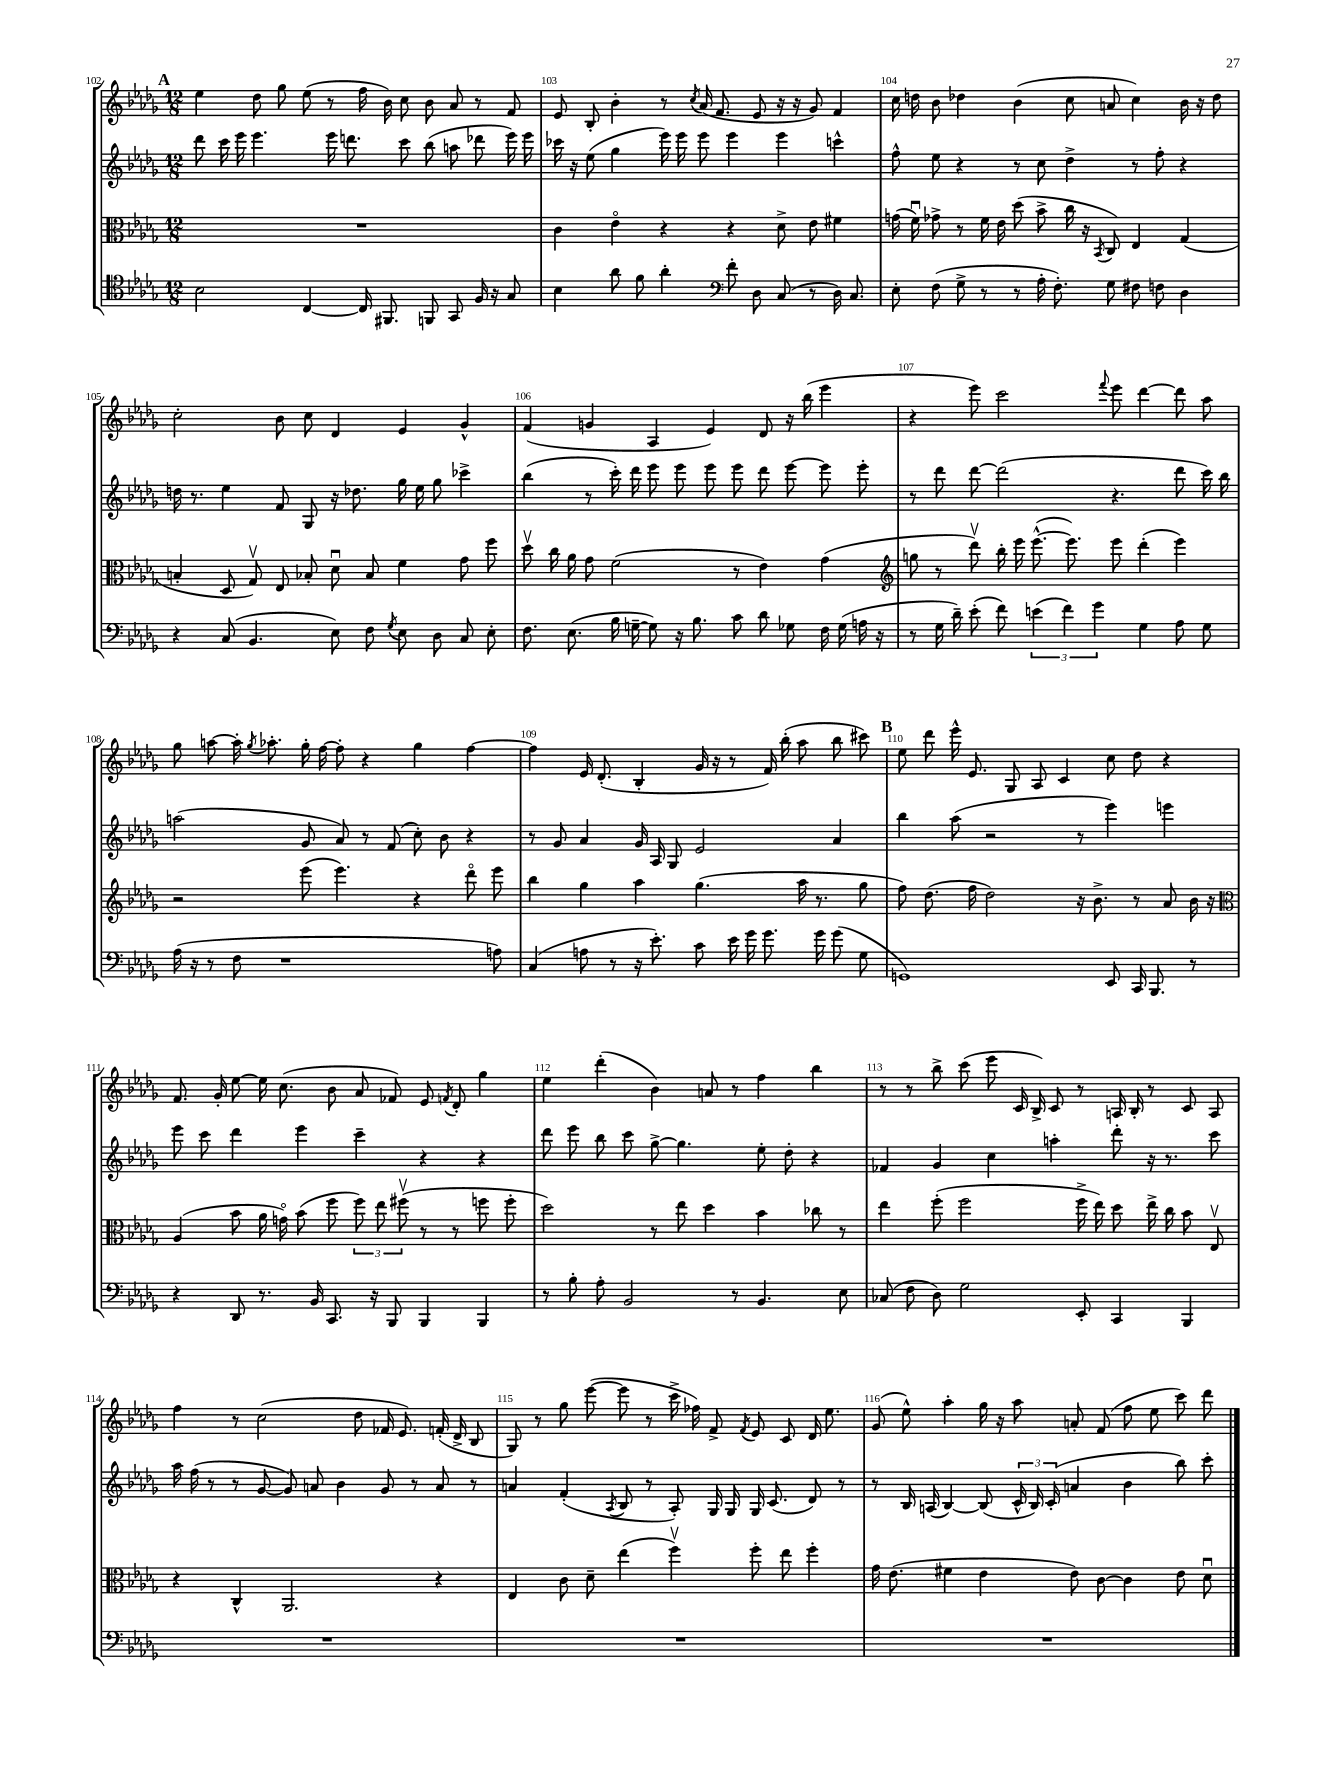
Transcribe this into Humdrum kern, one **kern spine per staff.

**kern	**kern	**kern	**kern
*staff4	*staff3	*staff2	*staff1
*clefC4	*clefC3	*clefG2	*clefG2
*k[b-e-a-d-g-]	*k[b-e-a-d-g-]	*k[b-e-a-d-g-]	*k[b-e-a-d-g-]
*M12/8	*M12/8	*M12/8	*M12/8
2B-	1.r	8ddd-	4ee-
.	.	16ccc	.
.	.	16eee-	.
.	.	4.eee-	8dd-
.	.	.	8gg-
[4C	.	.	(8ee-
.	.	16eee-	8r
.	.	8.ddd	.
16C]	.	.	16ff
8.FF#	.	.	16b-)
.	.	8ccc	8cc
8FF	.	(8bb-	8b-
8GG-	.	8aa	8a-
16F	.	8ddd-	8r
16r	.	.	.
8G-	.	16eee-)	8f
.	.	16eee-	.
=	=	=	=
4B-	4c	16ccc-	8e-
.	.	16r	.
.	.	(8ee-	8B-'
8a-	4e-o	4gg-	4b-'
8f	.	.	.
4a-'	4r	16eee-)	8r
.	.	16eee-	.
.	.	.	8qcc
.	.	8eee-	(16a-
.	.	.	8.f
*clefF4	*	*	*
8f'	4r	4eee-	.
8D-	.	.	8e-
(8C	8d-^	4eee-	16r
.	.	.	16r
8r	8e-	.	8g-)
16D-)	4f#	4ccc^^	4f
8.C	.	.	.
=	=	=	=
8E-'	(16g	8ff^^	16cc
.	16fu)	.	16dd
(8F	8g-^	8ee-	8b-
8G-^	8r	4r	4dd-
8r	16f	.	.
.	16e-	.	.
8r	(8dd-	8r	(4b-
16A-'	8b-^	8cc	.
8.F')	.	.	.
.	16cc	4dd-^	8cc
.	16r	.	.
.	8qBB-	.	.
8G-	8C)	.	8a
8F#	4E-	8r	4cc)
8F	.	8ff'	.
4D-	(4G-	4r	16b-
.	.	.	16r
.	.	.	8dd-
=	=	=	=
4r	4B'	16dd	2cc'
.	.	8.r	.
(8C	8D-	4ee-	.
4.BB-	8G-v)	.	.
.	8E-	8f	8b-
.	8B-'	8G-	8cc
8E-)	8d-u	16r	4d-
.	.	8.dd-	.
8F	8B-	.	.
8qG-	.	.	.
8E-	4f	16gg-	4e-
.	.	16ee-	.
8D-	.	8gg-	.
8C	8g-	4ccc-^	4g-^^
8E-'	8ff	.	.
=	=	=	=
8.F	8dd-v	(4bb-	(4f
.	16cc	.	.
(8.E-	16a-	.	.
.	8g-	8r	4g
16B-	(2f	16ccc')	.
[16G~	.	16ddd-	.
8G])	.	8eee-	4A-
16r	.	8eee-	.
8.B-	.	.	.
.	.	8eee-	4e-)
8c	8r	8eee-	.
8d-	4e-)	8ddd-	8d-
8G-	.	[8eee-	16r
.	.	.	(16bb-
16F	(4g-	8eee-]	4eee-
(16G-	.	.	.
16A	.	8eee-'	.
16r	.	.	.
=	=	=	=
*	*clefG2	*	*
8r	8gg	8r	4r
16G-	8r	8ddd-	.
16d-~)	.	.	.
(8e-'	8ddd-v)	[8ddd-	8eee-)
8f)	16bb-'	(2ddd-]	2ccc
.	16eee-	.	.
(6e	([8.eee-^^	.	.
6f)	.	.	.
.	8.eee-])	.	.
6g-	.	.	.
.	.	.	8qqfff
.	8eee-	4.r	8eee-
4G-	(4ddd-'	.	[4ddd-
8A-	4eee-)	8ddd-	8ddd-]
8G-	.	16ccc)	8aa-
.	.	16bb-	.
=	=	=	=
(16A-	2r	(2aa	8gg-
16r	.	.	.
8r	.	.	[8aa
8F	.	.	16aa']
.	.	.	8qgg-
.	.	.	8.aa-'
1r	.	.	.
.	(8eee-	8g-	16gg-'
.	.	.	[16ff
.	4.eee-)	8a-)	8ff']
.	.	8r	4r
.	.	(8f	.
.	4r	8cc')	4gg-
.	.	8b-	.
.	8ddd-o	4r	[4ff
8A)	8eee-	.	.
=	=	=	=
(4C	4bb-	8r	4ff]
.	.	8g-	.
8A	4gg-	4a-	16e-
.	.	.	(8.d-'
8r	.	.	.
16r	4aa-	16g-	4B-'
8.e-')	.	16A-	.
.	.	8G-	.
8c	(4.gg-	2e-	16g-
.	.	.	16r
16e-	.	.	8r
16g-	.	.	.
8.g-	.	.	16f)
.	.	.	(16bb-'
.	16aa-	.	8aa-
16g-	8.r	.	.
(8g-	.	4a-	8bb-
8G-	8gg-	.	8ccc#)
=	=	=	=
1GG)	8ff)	4bb-	8ee-
.	(8.dd-	.	8ddd-
.	.	(8aa-	16eee-^^
.	16ff	.	8.e-
.	2dd-)	2r	.
.	.	.	8G-
.	.	.	8A-
.	.	.	4c
.	16r	8r	.
.	8.b-^	.	.
8EE-	.	4eee-)	8cc
16CC	8r	.	8dd-
8.BBB-	.	.	.
.	8a-	4eee	4r
8r	16b-	.	.
.	16r	.	.
=	=	=	=
*	*clefC3	*	*
4r	(4A-	8eee-	8.f
.	.	8ccc	.
.	.	.	16g-'
8DD-	8b-	4ddd-	[8ee-
8.r	16a-	.	16ee-]
.	16go)	.	(8.cc
.	(8b-	4eee-	.
16BB-	.	.	.
8.CC	8ff	.	8b-
.	12ff)	4ccc~	8a-
16r	.	.	.
.	12ee-	.	.
8BBB-	.	.	8f-)
.	(12ff#v	.	.
4BBB-	8r	4r	8e-
.	.	.	8qf
.	8r	.	8d-'
4BBB-	8ff	4r	4gg-
.	8ff'	.	.
=	=	=	=
8r	2dd-)	8ddd-	4ee-
8B-'	.	8eee-	.
8A-'	.	8bb-	(4ddd-'
2BB-	.	8ccc	.
.	8r	[8gg-^	4b-)
.	8ee-	4.gg-]	.
.	4dd-	.	8a
8r	.	.	8r
4.BB-	4b-	8ee-'	4ff
.	.	8dd-'	.
.	8cc-	4r	4bb-
8E-	8r	.	.
=	=	=	=
(8C-	4ee-	4f-	8r
8F	.	.	8r
8D-)	(8ff'	4g-	8bb-^
2G-	2ff	.	(8ccc
.	.	4cc	8eee-
.	.	.	16c
.	.	.	16B-^)
.	.	4aa'	8c
8EE-'	16ff^	.	8r
.	16ee-)	.	.
4CC	8dd-	8ddd-'	16A
.	.	.	16B-'
.	16ee-^	16r	8r
.	16cc	8.r	.
4BBB-	8b-	.	8c
.	8E-v	8ccc	8A
=	=	=	=
1.r	4r	16aa-	4ff
.	.	(16ff	.
.	.	8r	.
.	4C^^	8r	8r
.	.	[8g-	(2cc
.	2.AA-	8g-])	.
.	.	8a	.
.	.	4b-	.
.	.	.	8dd-
.	.	8g-	16f-
.	.	.	8.e-)
.	.	8r	.
.	4r	8a	(16f'
.	.	.	16d-^
.	.	8r	8B-
=	=	=	=
1.r	4E-	4a	8G-)
.	.	.	8r
.	8c	(4f'	8gg-
.	8d-~	.	([8eee-
.	.	8qA-	.
.	(4ee-	8B-	8eee-]
.	.	8r	8r
.	4ffv)	8A-')	16ccc^
.	.	.	16ff-)
.	.	16G-	8f^
.	.	16G-	.
.	.	.	8qf
.	8ff'	16G-	8e-
.	.	(8.c	.
.	8ee-	.	8c
.	4ff'	8d-)	16d-
.	.	.	8.ee-
.	.	8r	.
=	=	=	=
1.r	16g-	8r	(8g-
.	(8.e-	.	.
.	.	16B-	8ee-^^)
.	.	(16A	.
.	4f#	[4B-)	4aa-'
.	4e-	(8B-]	16gg-
.	.	.	16r
.	.	24c^^	8aa-
.	.	24B-)	.
.	.	(24c'	.
.	8e-)	4a	8a'
.	[8c	.	(8f
.	4c]	4b-	8ff
.	.	.	8ee-
.	8e-	8bb-)	8ccc)
.	8d-u	8ccc'	8ddd-
==	==	==	==
*-	*-	*-	*-
